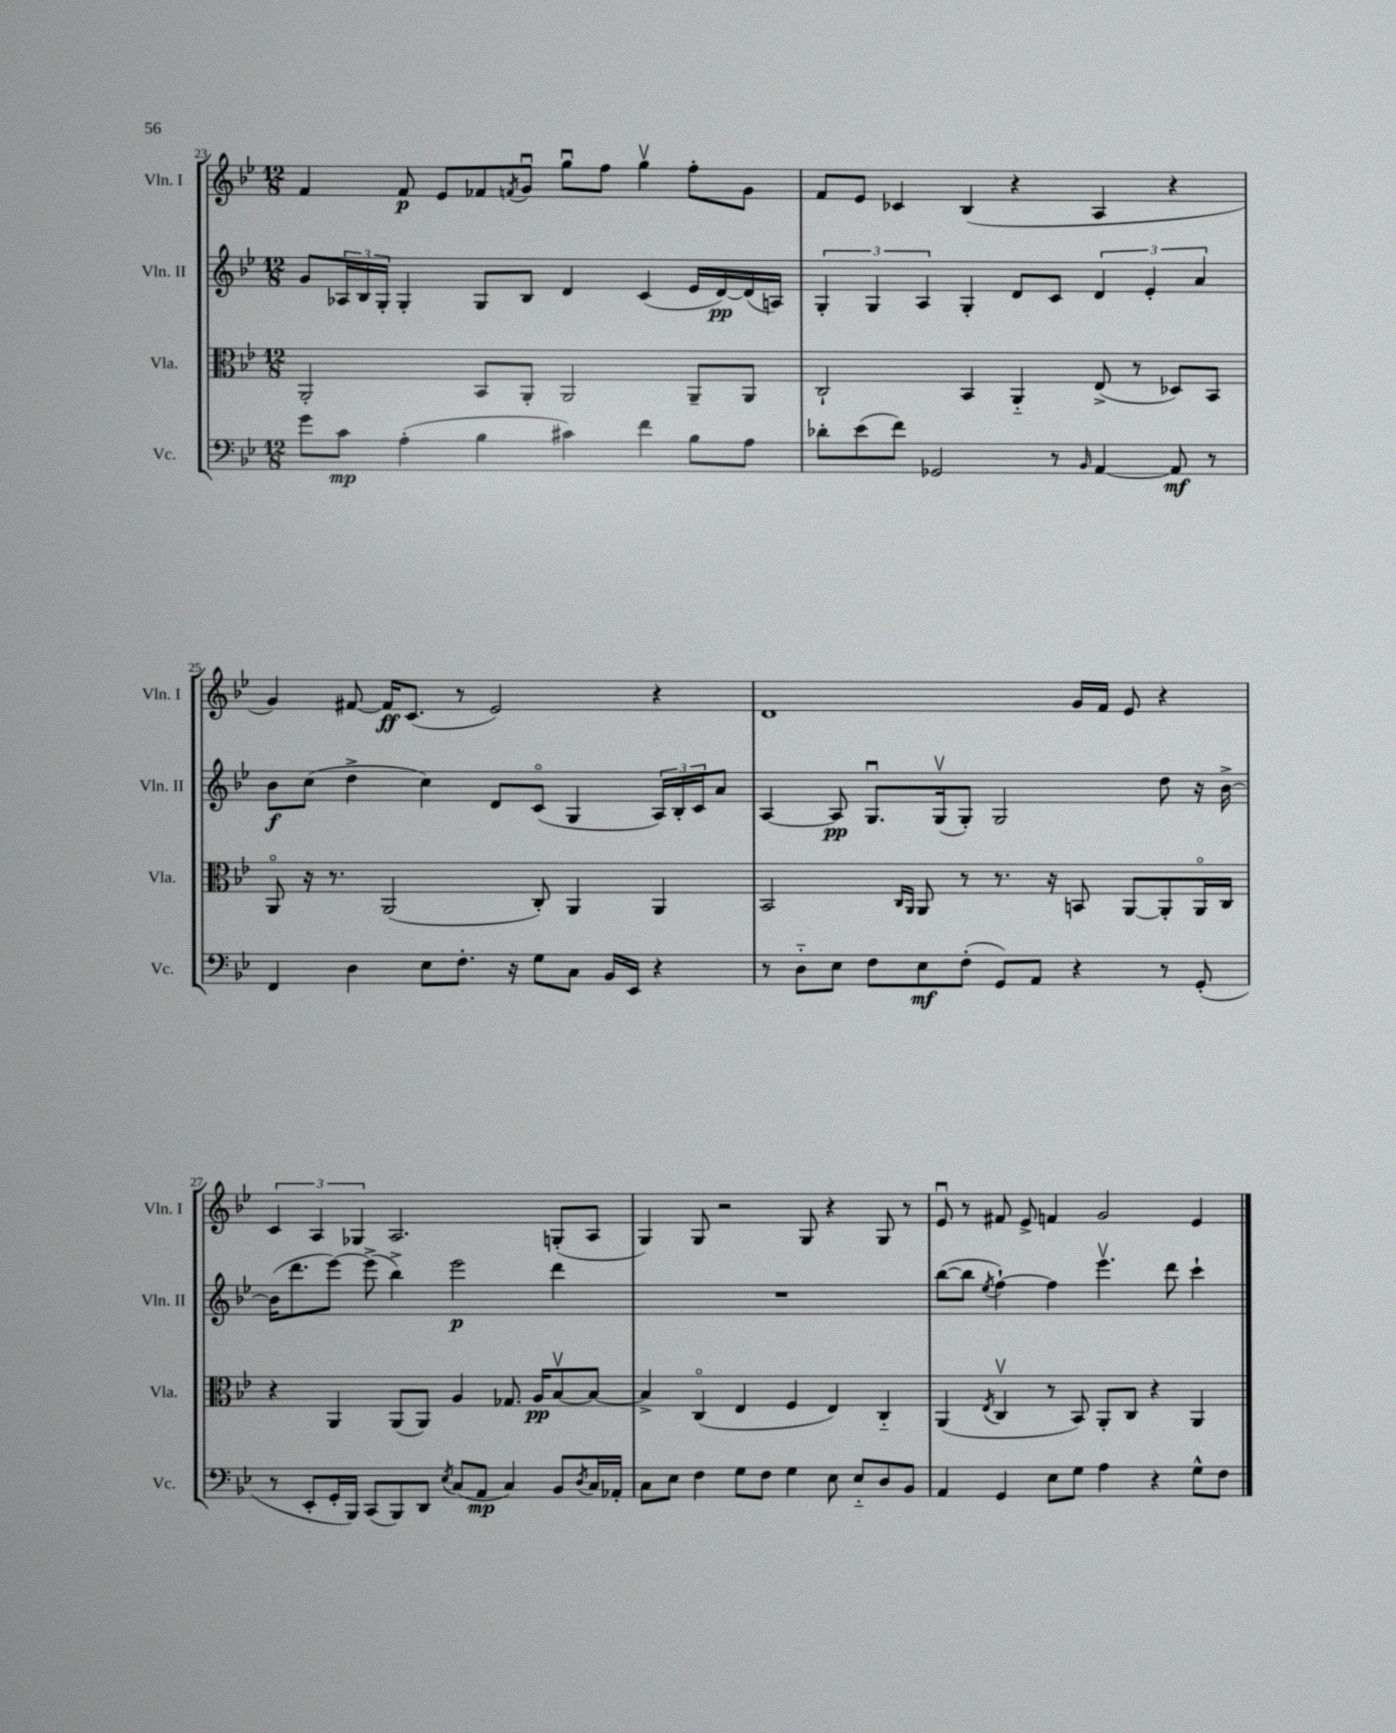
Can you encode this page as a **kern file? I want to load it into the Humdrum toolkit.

**kern	**kern	**kern	**kern
*staff4	*staff3	*staff2	*staff1
*clefF4	*clefC3	*clefG2	*clefG2
*k[b-e-]	*k[b-e-]	*k[b-e-]	*k[b-e-]
*M12/8	*M12/8	*M12/8	*M12/8
8g	2AA'	8g	4f
8c	.	24A-	.
.	.	24B-	.
.	.	24G'	.
(4A'	.	4G'	8f
.	.	.	8e-
4B-	8BB-	8G	8f-
.	.	.	8qf
.	8AA'	8B-	8gu
4c#)	2AA	4d	8ggu
.	.	.	8ff
4f	.	(4c	4ggv
8B-	8AA~	16e-	8ff'
.	.	[16d)	.
8A	8AA	(16d]	8g
.	.	16A)	.
=	=	=	=
8d-'	2C`	6G'	8f
(8e-	.	.	8e-
.	.	6G	.
8f)	.	.	4c-
.	.	6A	.
2GG-	.	.	.
.	4BB-	4G'	(4B-
.	4AA'~	8d	4r
8r	.	8c	.
16qqBB-	.	.	.
[4AA	(8E-^	6d	4A
.	8r	.	.
.	.	6e-'	.
8AA]	8D-)	.	4r
.	.	6a	.
8r	8BB-	.	.
=	=	=	=
4FF	8AAo	8b-	4g)
.	16r	(8cc	.
.	8.r	.	.
4D	.	4dd^	[8f#
.	(2AA	.	16f#]
.	.	.	(8.c
8E-	.	4cc)	.
8.F'	.	.	8r
.	.	8d	2e-)
16r	.	.	.
8G	8C')	(8co	.
8C	4AA	4G	.
16BB-	.	.	.
16EE-	.	.	.
4r	4AA	24A)	4r
.	.	24B-'	.
.	.	24c	.
.	.	8a	.
=	=	=	=
8r	2BB-	[4A	1d
8D'~	.	.	.
8E-	.	8A]	.
8F	.	8.Gu	.
.	16qqC	.	.
.	16qqAA	.	.
8E-	8AA	.	.
.	.	(16Gv	.
(8F'	8r	8G')	.
8GG)	8.r	2G	.
8AA	.	.	.
.	16r	.	.
4r	8BB	.	16g
.	.	.	16f
.	[8AA	.	8e-
8r	8AA']	8dd	4r
(8GG'	16AAo	16r	.
.	16C	[16b-^	.
=	=	=	=
8r	4r	(16b-]	6c
.	.	8.ddd	.
8EE-'	.	.	.
.	.	.	6A
16GG'	4AA	[8eee-)	.
16BBB-)	.	.	.
.	.	.	6G-
(8CC	.	(8eee-^]	.
8BBB-)	(8AA	4bb-^)	2.A
8DD	8AA)	.	.
8qE-	.	.	.
(8C	4A	2eee-	.
8AA	.	.	.
4C)	8.G-	.	.
.	16A	.	.
8BB-	[8B-v	4ddd	(8G'
8qD	.	.	.
16C	8B-_	.	8A
16AA-'	.	.	.
=	=	=	=
8C	4B-^]	1.r	4G)
8E-	.	.	.
4F	(4Co	.	8G
.	.	.	2r
8G	4E-	.	.
8F	.	.	.
4G	4F	.	.
.	.	.	8G
8E-	4E-)	.	4r
8E-'~	.	.	.
8D	4C'~	.	8G
8BB-	.	.	8r
=	=	=	=
4AA	(4AA	([8bb-	8e-u
.	.	8bb-]	8r
.	8qE-	8qee-	.
4GG	4Cv	[4ff`)	8f#
.	.	.	8e-^
8E-	8r	4ff]	4f
8G	8BB-)	.	.
4A	8AA'	4.eee-v	2g
.	8C	.	.
4r	4r	.	.
.	.	8ddd	.
8G^^	4AA	4ccc`	4e-
8F	.	.	.
==	==	==	==
*-	*-	*-	*-
